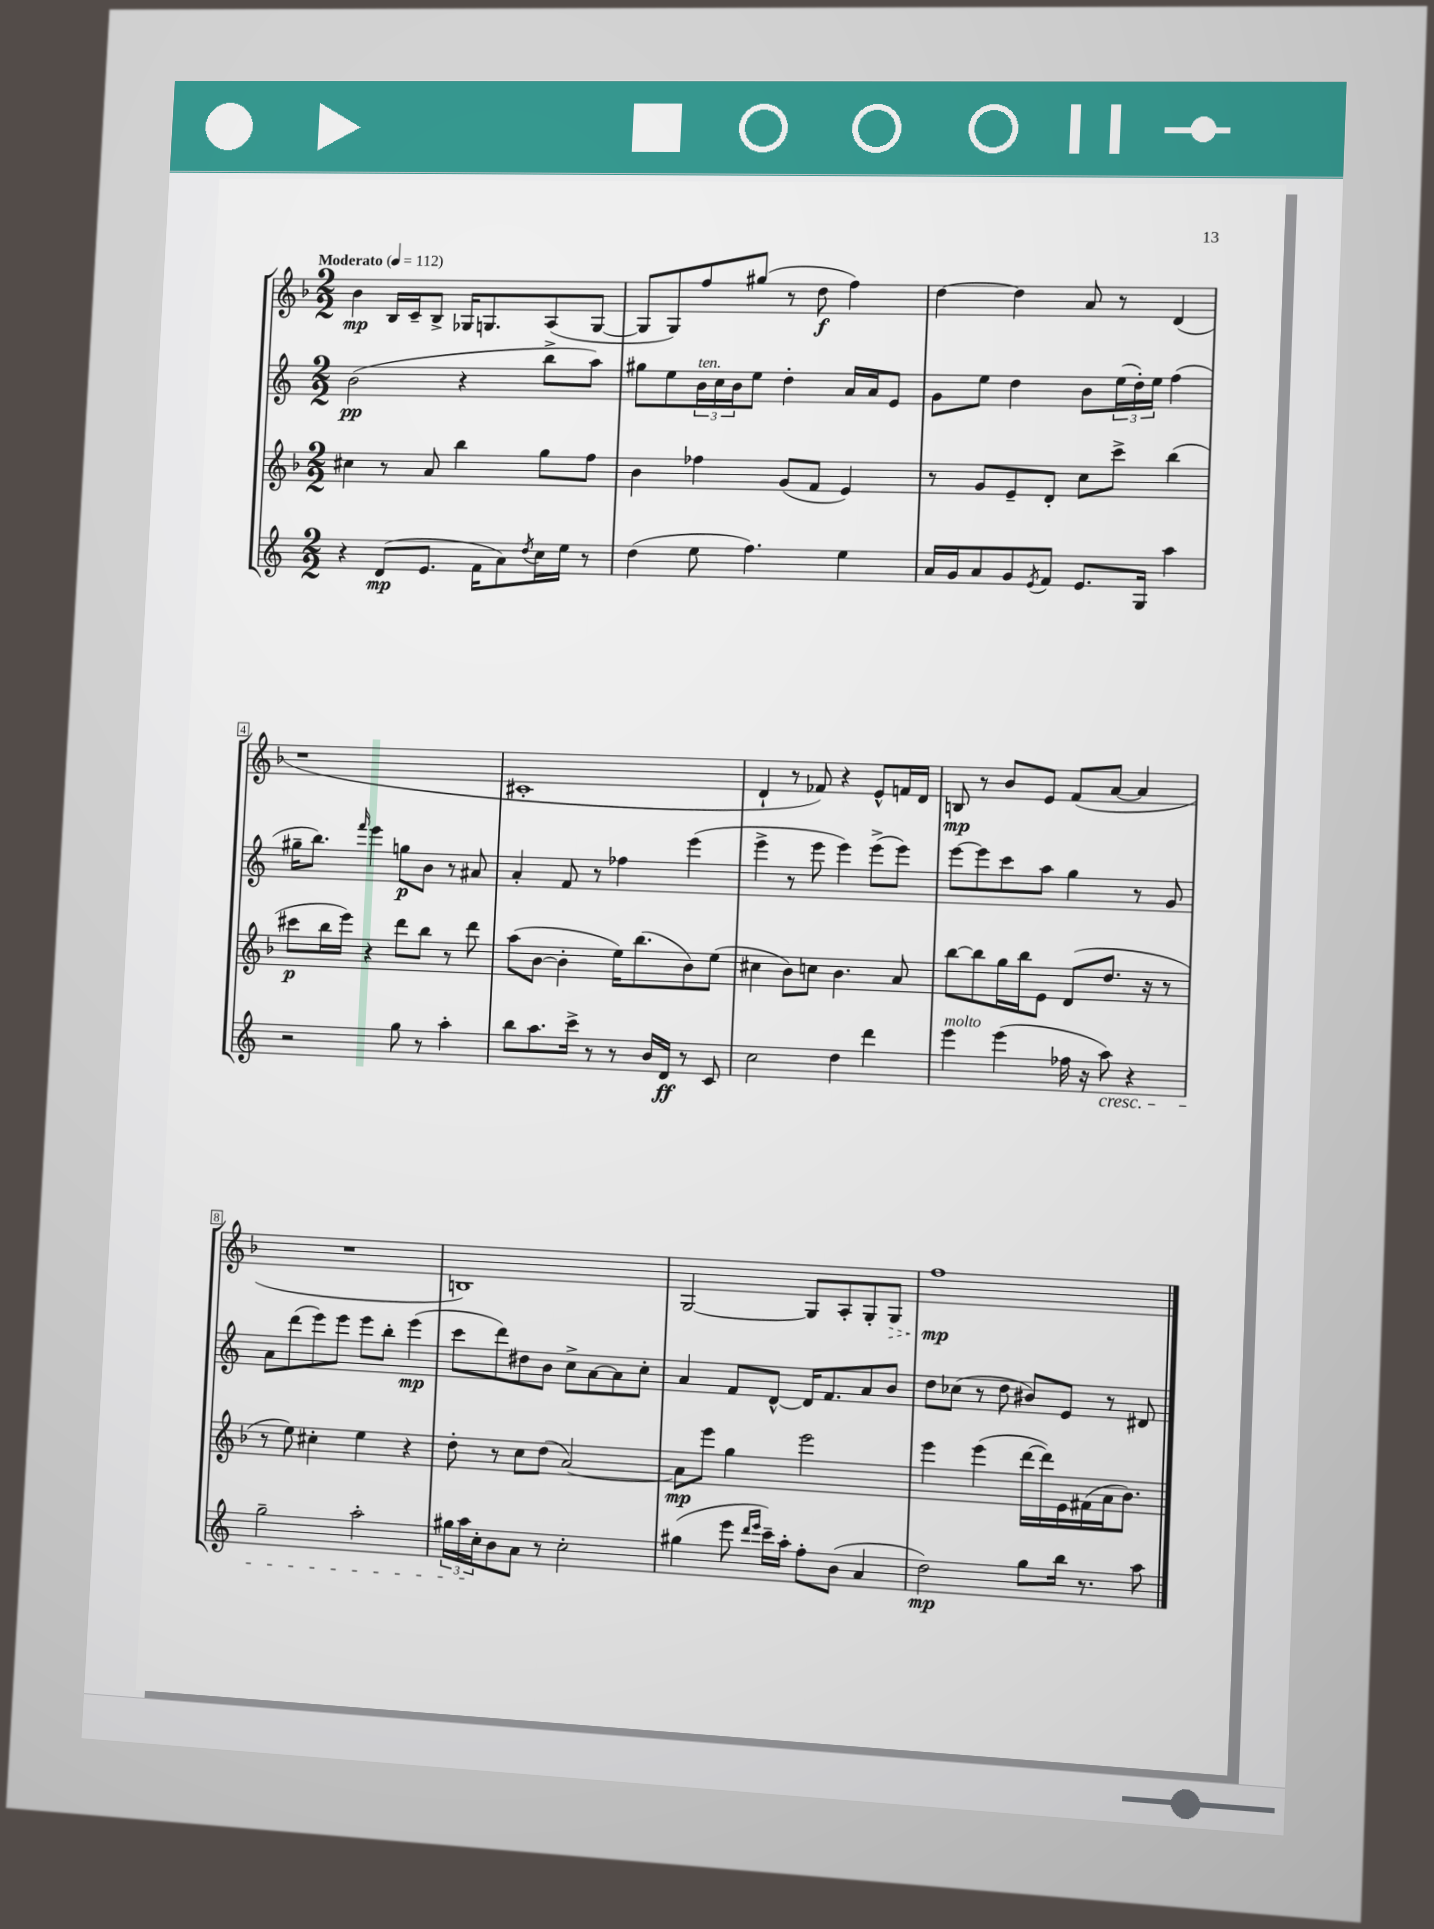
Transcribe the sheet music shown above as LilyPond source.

<<
\new StaffGroup <<
\new Staff = "s0" {
    \clef treble \key f \major \numericTimeSignature \time 2/2 \tempo "Moderato" 4 = 112
    bes'4\mp bes16 c'16-- bes8-> ges16 g8. a8( g8~ |
    g8 g8) f''8 gis''8( r8 d''8\f f''4) |
    d''4~ d''4 a'8 r8 d'4( |
    r1 |
    cis'1-. |
    d'4-! r8 fes'8) r4 e'8-^ f'16 d'16 |
    b8\mp r8 bes'8 e'8 f'8( a'8~ a'4 |
    R1 |
    b1) |
    g2~ g8 a8-. g8-. \once \override Hairpin.style = #'dashed-line g8\> |
    f''1\mp\! \bar "|." |
}
\new Staff = "s1" {
    \clef treble \key c \major \numericTimeSignature \time 2/2
    b'2\pp( r4 b''8-> a''8) |
    gis''8 e''8 \tuplet 3/2 { b'16^\markup { \italic "ten." } c''16 b'16 } e''8 d''4-. a'16 a'16 e'8 |
    g'8 e''8 d''4 b'8 \tuplet 3/2 { e''16( d''16-.) e''16 } f''4( |
    gis''16-- b''8.) \grace { f'''16 } e'''4 g''8\p b'8 r8 ais'8 |
    a'4-. f'8 r8 fes''4 e'''4( |
    e'''4-> r8 e'''8 e'''4) e'''8->( e'''8) |
    e'''8~ e'''8 c'''8 a''8 g''4 r8 g'8 |
    a'8 d'''8( e'''8) e'''8 e'''8 b''8-. e'''4\mp( |
    c'''8 d'''8) dis''8 b'8 c''8-> a'8~ a'8 c''8-. |
    a'4 f'8 d'8~-^ d'16 f'8. a'8 b'8 |
    d''8 ces''8( r8 d''8 bis'8) e'8 r8 dis'8 \bar "|." |
}
\new Staff = "s2" {
    \clef treble \key f \major \numericTimeSignature \time 2/2
    cis''4 r8 a'8 bes''4 g''8 f''8 |
    bes'4 fes''4 g'8( f'8 e'4) |
    r8 g'8 e'8-- d'8-. c''8 c'''8-> bes''4( |
    cis'''8\p bes''16 e'''16) r4 d'''8 bes''8 r8 d'''8 |
    a''8( bes'8~ bes'4-. e''16) bes''8.( bes'8) e''8( |
    cis''4 bes'8) c''8 bes'4. a'8 |
    bes''8~ bes''8 g''16 bes''16 e'8 d'8( d''8. r16 r8 |
    r8 e''8) cis''4-. e''4 r4 |
    d''8-. r8 c''8 d''8( a'2~) |
    a'8\mp e'''8 g''4 e'''2 |
    e'''4 e'''4( d'''16~ d'''16) e'16 fis'16( a'16 bes'8.) \bar "|." |
}
\new Staff = "s3" {
    \clef treble \key c \major \numericTimeSignature \time 2/2
    r4 d'8\mp( e'8. f'16 a'8) \acciaccatura { d''8 } c''16 e''16 r8 |
    d''4( e''8 f''4.) e''4 |
    a'16 g'16 a'8 g'8 \acciaccatura { e'8 } f'8 e'8. g16 a''4 |
    r2 g''8 r8 a''4-. |
    b''8 a''8. c'''16-> r8 r8 b'16 d'16\ff r8 c'8 |
    c''2 d''4 d'''4 |
    e'''4^\markup { \italic "molto" } e'''4( fes''16 r16 a''8\cresc) r4 |
    g''2-- a''2-. |
    \tuplet 3/2 { gis''16 a''16 c''16-.\! } b'8 a'8 r8 c''2-. |
    gis''4( e'''8 \grace { d'''16 e'''16 } c'''16--) a''16-. f''8-. b'8( a'4 |
    d''2\mp) g''8 b''16 r8. a''8 \bar "|." |
}
>>
>>
\layout { \context { \Score \override BarNumber.stencil = #(make-stencil-boxer 0.1 0.3 ly:text-interface::print) } }
